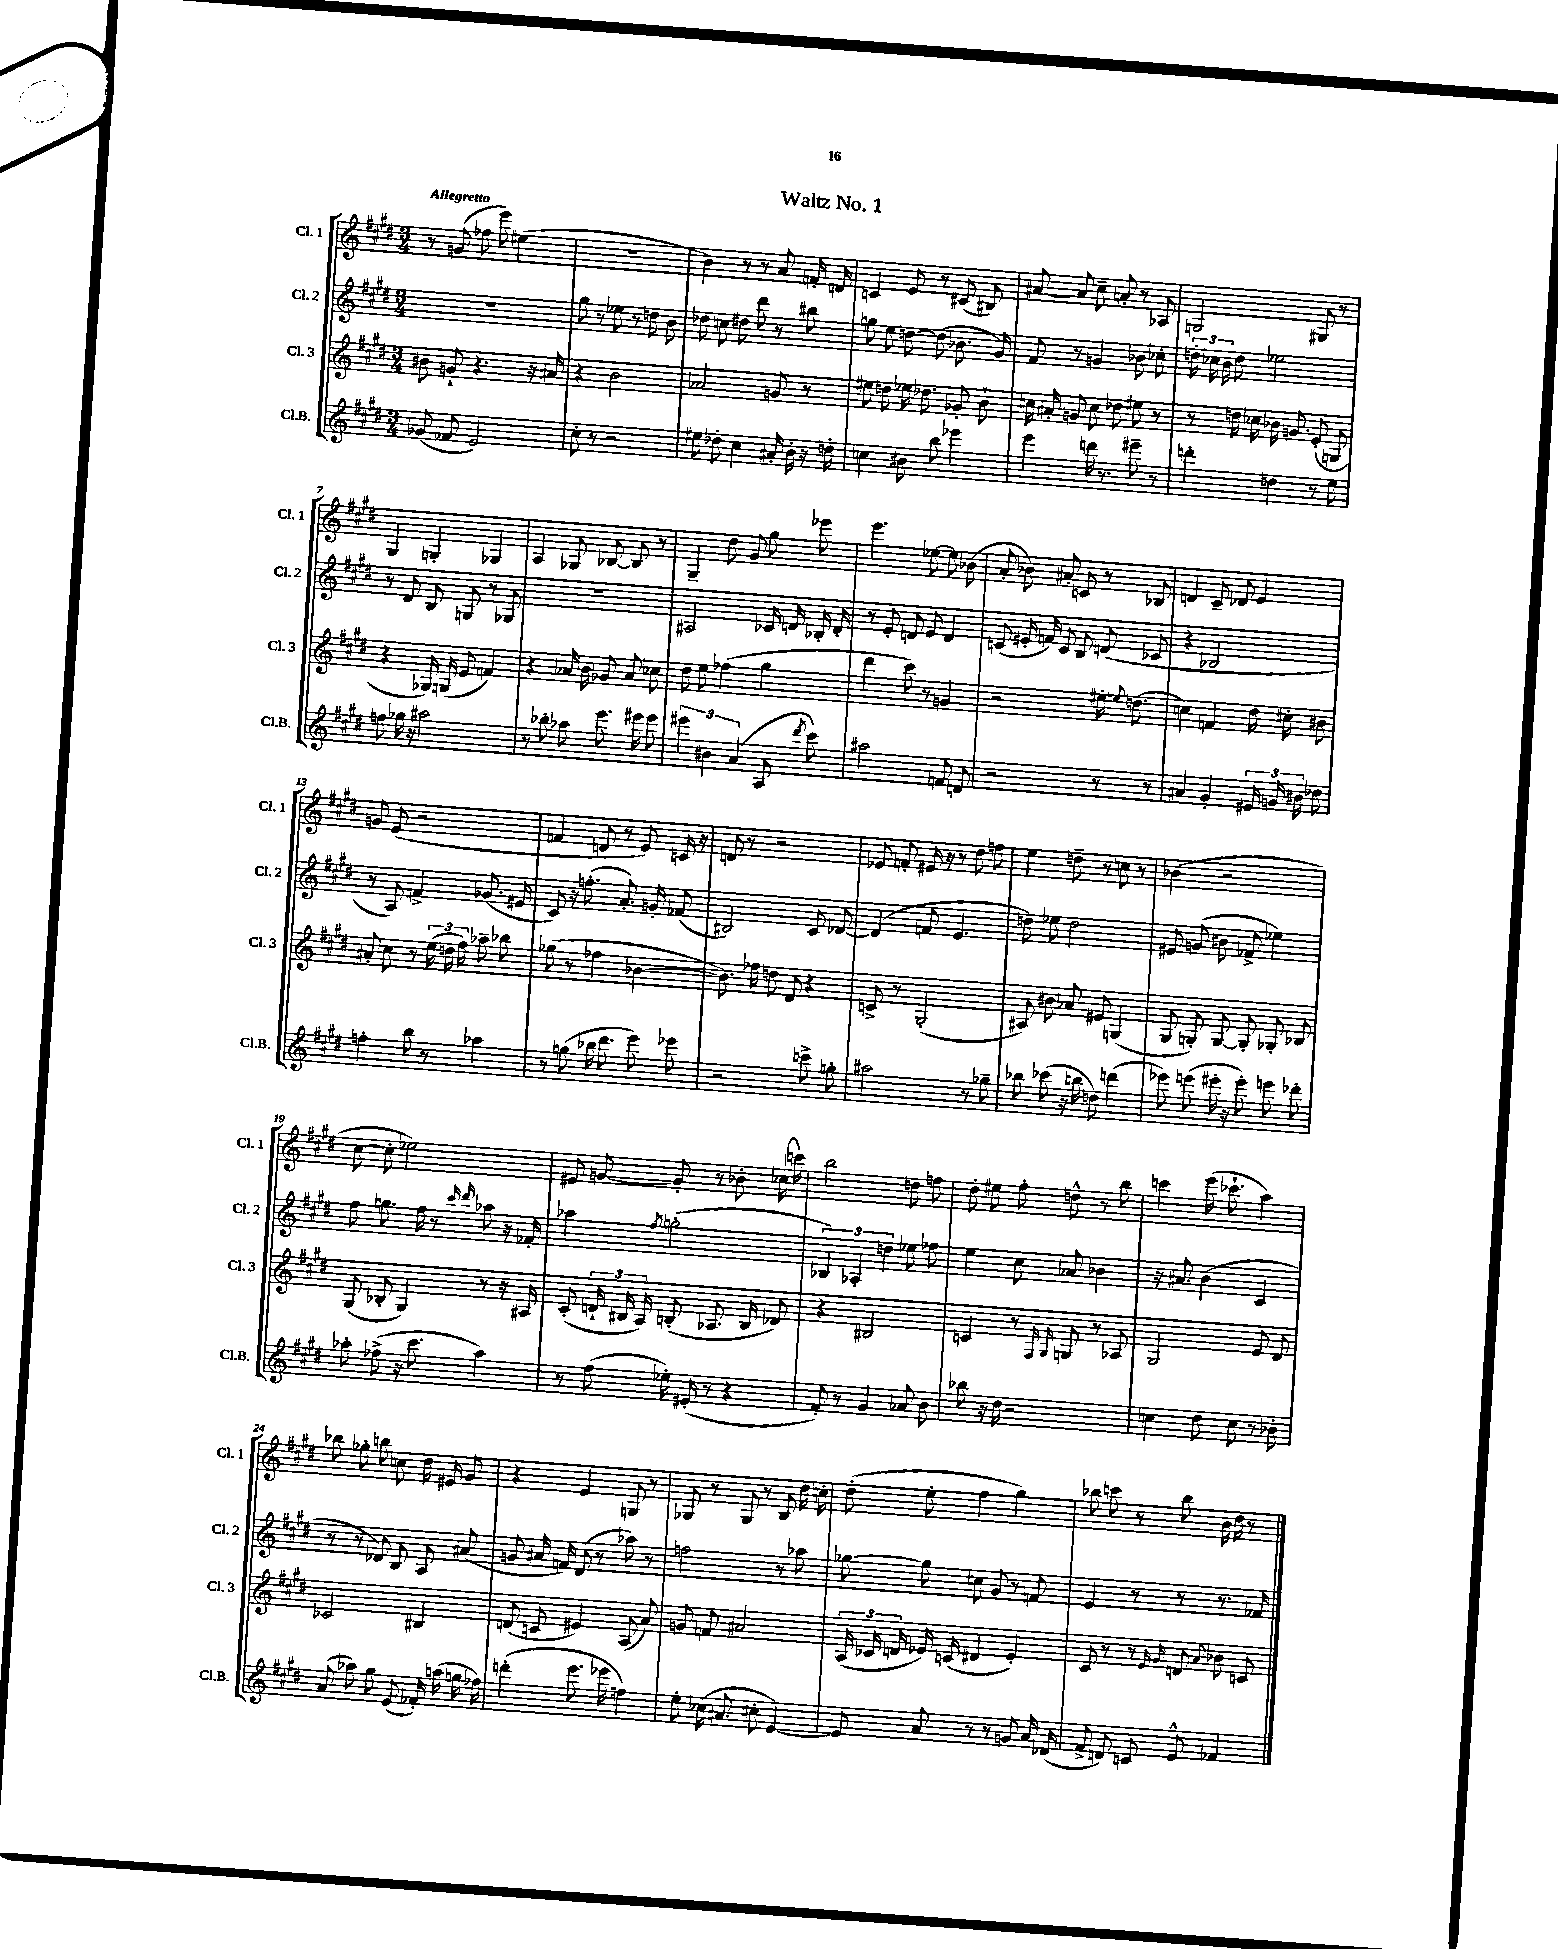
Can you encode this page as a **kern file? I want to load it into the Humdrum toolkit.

**kern	**kern	**kern	**kern
*staff4	*staff3	*staff2	*staff1
*clefG2	*clefG2	*clefG2	*clefG2
*k[f#c#g#d#]	*k[f#c#g#d#]	*k[f#c#g#d#]	*k[f#c#g#d#]
*M3/4	*M3/4	*M3/4	*M3/4
(8g-	8b#	2.r	8r
8f-	8g`	.	(8g
2e)	4.r	.	8ff-
.	.	.	8eee)
.	.	.	(4ee#
.	16r	.	.
.	16a#	.	.
=	=	=	=
8cc#'	4r	8gg#	2.r
8r	.	8r	.
2r	2b	8ee-	.
.	.	8r	.
.	.	8dd	.
.	.	8b	.
=	=	=	=
8ee#	2a-	8dd-	4b)
8dd-'	.	8cc	.
4cc#	.	8dd#	8r
.	.	8ddd#	8r
16a#'	8g	8r	8a
16b'	.	.	.
16r	8r	8bb#	16f'
16dd'	.	.	16d
=	=	=	=
4cc	8ee#	8gg	4c
.	8dd	8ee	.
8b#	16ee-	[8dd	8e
.	8.dd-	.	.
8bb	.	(8dd]	8r
4eee-	8g-'	8.b-	(8c#
.	8b`	.	8B#)
.	.	16g#)	.
=	=	=	=
4eee	16cc	8f#	[8a#
.	16a#'	.	.
.	8g	8r	8a#]
16ddd	8cc	4g	8cc#~
8.r	.	.	.
.	8dd-	.	8a'
8eee#~	8ee#	8b-	8r
8r	8r	8cc-'	8A-
=	=	=	=
4ddd'	8r	24dd'	2G
.	.	24cc-	.
.	.	24b	.
.	16dd	8dd	.
.	16cc-	.	.
4dd	16b-	2ee-	.
.	8.g	.	.
8r	(8e'	.	8G#
8ee	8G	.	8r
=	=	=	=
8ff	4r	8r	4G#
16gg-	.	8d#	.
16r	.	.	.
2aa#	16G-)	8B	4G'
.	(16G	.	.
.	8e	8G	.
.	4f)	8r	4G-
.	.	8G-	.
=	=	=	=
8r	4r	2.r	4A
8bb-'	.	.	.
8aa-	16a-	.	8G-
.	16b	.	.
8.eee	8g-	.	[8B-
.	8a-	.	8B-]
16eee#	.	.	.
8eee#	8cc-	.	8r
=	=	=	=
6eee#	8dd#	2A#	4G#~
.	8ee	.	.
6b#	.	.	.
.	(4ff-	.	8dd#
(6a	.	.	.
.	.	.	8g#
8A	4gg#	16c-	8gg#
.	.	16d	.
8qddd#	.	.	.
8ccc#)	.	16B-'	8eee-
.	.	16d'	.
=	=	=	=
2aa#	4ddd#	8r	4.eee
.	.	8e'	.
.	8ccc#)	8d	.
.	8r	8e	[8ee-
8f	4g	4d	8ee-]
8d	.	.	(8b-
=	=	=	=
2r	2r	(8c	8a'
.	.	16e#'	8b-)
.	.	16f)	.
.	.	8c	8a#'
.	.	8B	8c
8r	16ee#'	(8d	8r
.	8qqee	.	.
.	(8.dd	.	.
8r	.	8c-	8B-
=	=	=	=
4a#	4cc)	4r	4d
4g#'	4f	2B-	8c#~
.	.	.	8d-
24e#	16dd#	.	4e
24g	.	.	.
.	16cc#'	.	.
24b#	.	.	.
8dd-	8b#	.	.
=	=	=	=
4ff'	8a#'	8r	8g
.	8cc#	8A)	(8e
8bb	8r	4f^	2r
8r	(24ee	.	.
.	24dd	.	.
.	24ff#)	.	.
4aa-	8aa-~	(8.g-	.
.	8bb-	.	.
.	.	16e#	.
=	=	=	=
8r	(8gg-	8c#)	4f
(8gg	8r	16r	.
.	.	(8.ff'	.
16bb-	4ff-	.	8d
8.ddd#	.	.	.
.	.	8.a')	8r
8eee)	[4b-	.	8e)
.	.	16g'	.
8eee-	.	(8f-	16c
.	.	.	16r
=	=	=	=
2r	8.b-])	2B#)	8d
.	.	.	8r
.	16ff-	.	.
.	8dd	.	2r
.	8d#	.	.
8ccc^	4r	8c#	.
8gg'	.	[8d-	.
=	=	=	=
2aa#	8c^	(4d-]	8e-
.	8r	.	8f'
.	(2G#'	8f	16e#
.	.	.	16r
.	.	4.e	8r
8r	.	.	8dd#
8gg-~	.	.	8ff
=	=	=	=
8bb-	8A#)	8dd)	4ee
(8ccc-	8b#	8ee-	.
16r	8a-	2dd	8dd~
16bb	.	.	.
8dd)	8e#	.	8r
(4ddd	(4G	.	8cc
.	.	.	8r
=	=	=	=
8eee-)	8G#	8e#	(4b-
(8eee	8G')	(8g	.
16eee#'	[8G	8b#	2r
16r	.	.	.
8eee#')	8G']	8f-^	.
8eee	8G-'	4ee-)	.
8ddd-'	8B-	.	.
=	=	=	=
8aa-'	(8G#	8ff#	[8cc#
(8ff-^	8B-'	8.gg	8cc#']
16r	4G#)	.	2ee-)
8.ccc#	.	16ff#	.
.	.	8r	.
.	.	16qqccc#	.
.	.	16qqddd#	.
4aa-)	8r	8aa-	.
.	16r	16r	.
.	16A#	16f-'	.
=	=	=	=
8r	(8c#'	4aa-	8e#
(8ff#	24d`	.	[8g
.	24B#	.	.
.	24A)	.	.
.	.	8qff#	.
16ee-')	(8B'	(2gg'	8g']
(16e#'	.	.	.
8r	8.A-	.	8r
4r	.	.	8b-'
.	16B	.	.
.	8d-)	.	(16cc-
.	.	.	16ccc)
=	=	=	=
8f#')	4r	6B-)	2bb
8r	.	.	.
.	.	6A-'	.
4g#	2B#	.	.
.	.	6dd	.
8a-	.	8ee-	8dd
8b	.	8ff-	8ff
=	=	=	=
8bb-	4c	4ee	8dd#'
16r	.	.	8ee#
16dd#	.	.	.
2r	8r	8cc#	8ff#'
.	16qqF#	.	.
.	16qqG#	.	.
.	8G	8a-	8dd^^
.	8r	4b-	8r
.	8A-	.	8bb
=	=	=	=
4cc	2G#	16r	4ccc
.	.	8.a#	.
8dd#	.	(4b	(16eee
.	.	.	8.ccc-`
8cc	.	.	.
8r	8e	4c#	4aa)
8b-'	8d#	.	.
=	=	=	=
(8a	2c-	8r	8bb-
8aa-)	.	8r	8gg-'
8gg#	.	8d-)	8bb
(8e	.	8B	8cc
16f-')	4B#	8A	16dd#
(16aa	.	.	16e#
16gg	.	(8a#	8g#
16ff-)	.	.	.
=	=	=	=
(4ddd'	(8d	8g	4r
.	8c	16a#	.
.	.	16f)	.
8.eee	4e#)	(8d#	4e
.	.	8r	.
16eee-	.	.	.
4ff)	(8A	8aa-)	8G
.	8a)	8r	8r
=	=	=	=
8ee'	8g	2ff	8G-
(16cc-	8f	.	8r
8.a#	.	.	.
.	2a#	.	8G-
8cc#'	.	.	8r
[4e)	.	8r	8B
.	.	8aa-	16dd#
.	.	.	16cc'
=	=	=	=
8e]	(24A	[8gg-	(8dd#'
.	24c-	.	.
.	24d	.	.
8a	16e-)	8gg-]	8ee'
.	(16c	.	.
8r	4d#	8cc	4ff#
8r	.	8g#	.
8g	4e-')	8r	4gg#)
16a	.	8f	.
(16d-	.	.	.
=	=	=	=
8f#^	8c#	4e	8bb-
8d)	8r	.	8ccc
8c	8r	8r	8r
.	16qqe	.	.
.	16qqg#	.	.
8e^^	8d	8r	8bb-
.	8qqa	.	.
4f-	8b-	8.r	16b
.	.	.	16dd#
.	8c	.	8r
.	.	16f-	.
==	==	==	==
*-	*-	*-	*-
